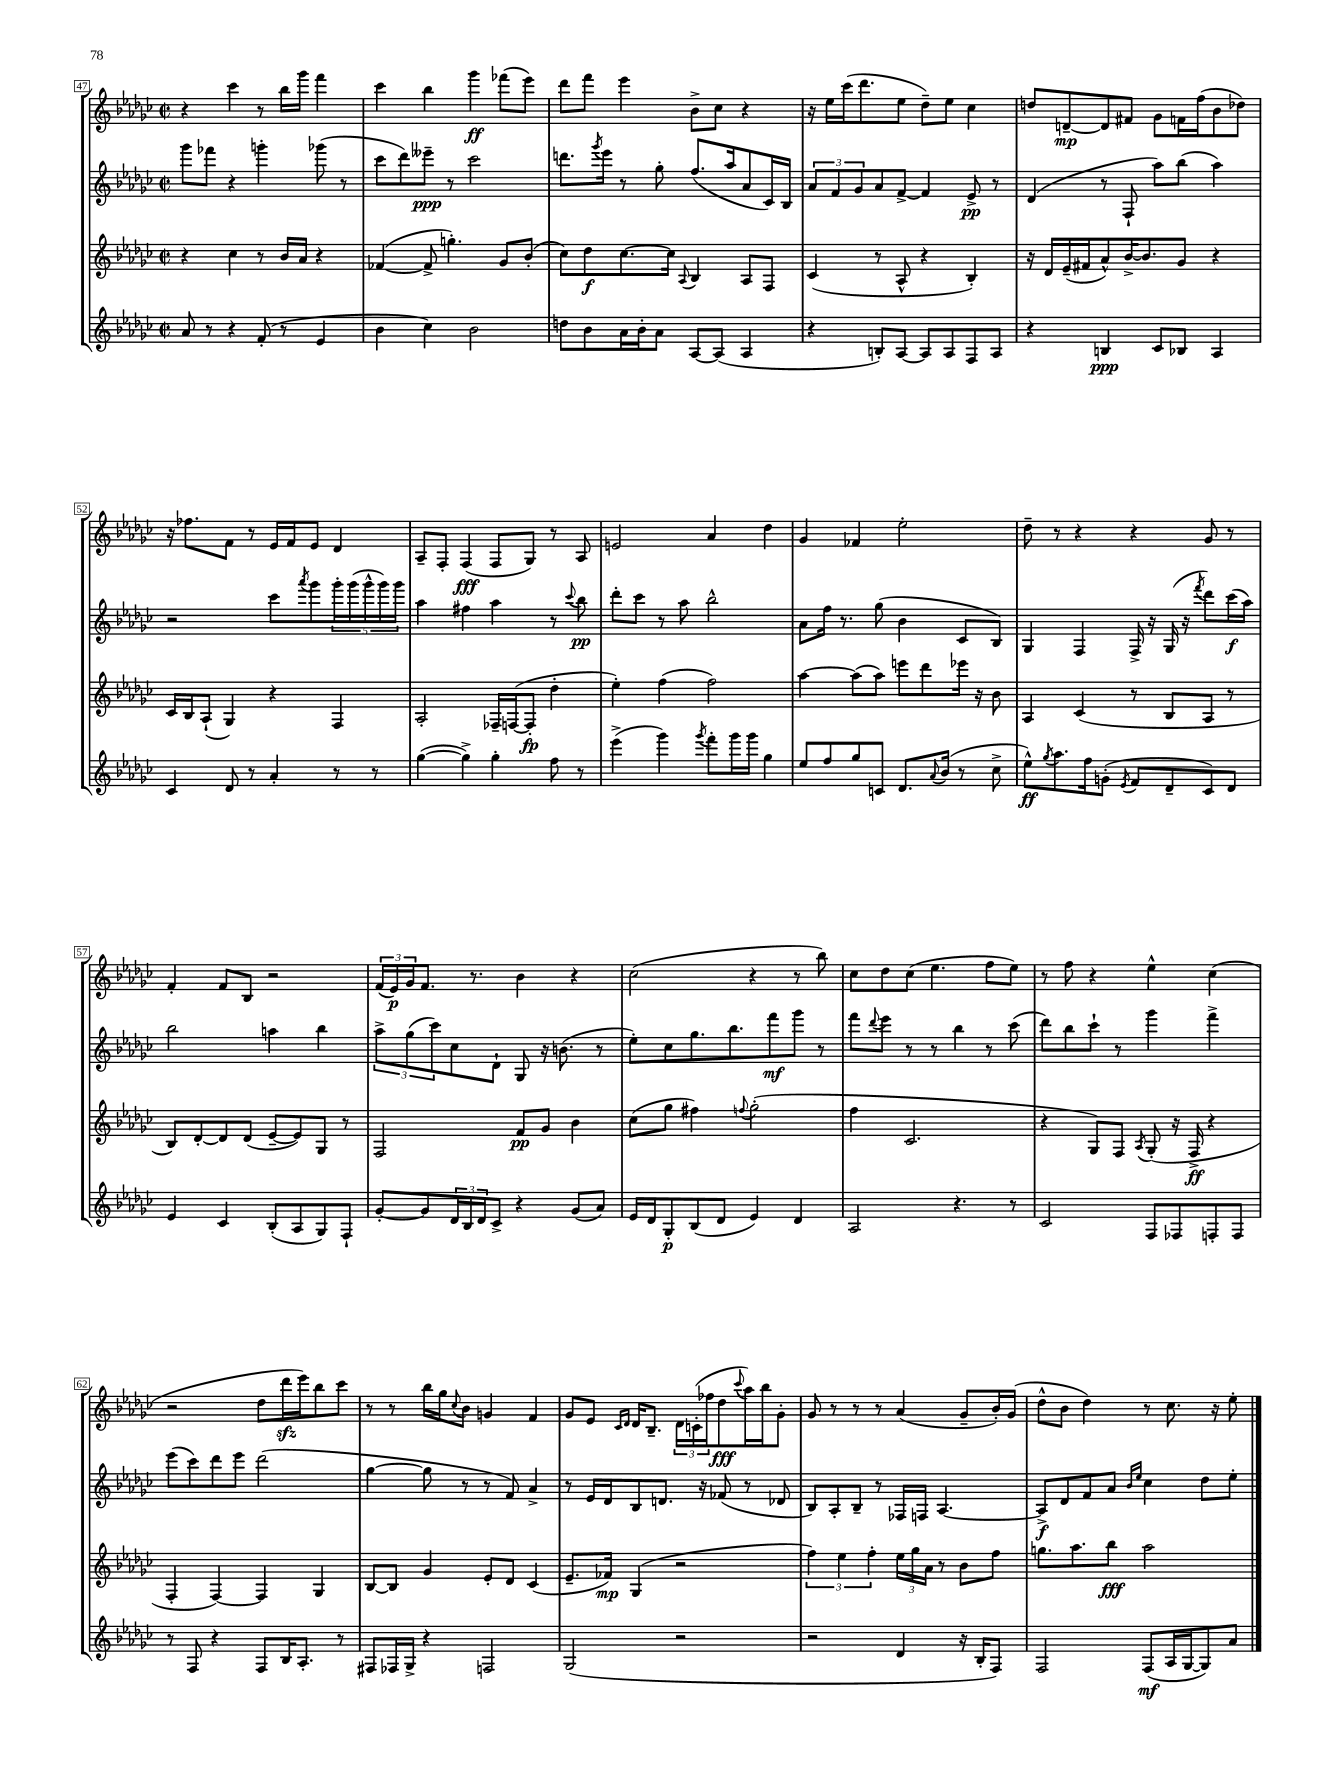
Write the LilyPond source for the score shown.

<<
\new StaffGroup <<
\new Staff = "s0" {
    \clef treble \key ges \major \defaultTimeSignature \time 2/2
    r4 ces'''4 r8 bes''16 ges'''16 f'''4 |
    ces'''4 bes''4 ges'''4\ff fes'''8( ees'''8) |
    des'''8 f'''8 ees'''4 bes'8-> ces''8 r4 |
    r16 ees''16 ces'''16( des'''8. ees''8 des''8--) ees''8 ces''4 |
    d''8 d'8~--\mp d'8 fis'8 ges'8 f'16 f''16( bes'8 des''8) |
    r16 fes''8. f'8 r8 ees'16 f'16 ees'8 des'4 |
    aes8-- f8-. f4\fff( f8 ges8) r8 aes8 |
    e'2 aes'4 des''4 |
    ges'4 fes'4 ees''2-. |
    des''8-- r8 r4 r4 ges'8 r8 |
    f'4-. f'8 bes8 r2 |
    \tuplet 3/2 { f'16( ees'16\p) ges'16 } f'8. r8. bes'4 r4 |
    ces''2( r4 r8 bes''8) |
    ces''8 des''8 ces''8( ees''4. f''8 ees''8) |
    r8 f''8 r4 ees''4-^ ces''4( |
    r2 des''8 des'''16\sfz ees'''16) bes''8 ces'''8 |
    r8 r8 bes''16 ges''16 \appoggiatura { ces''8 } bes'8 g'4 f'4 |
    ges'8 ees'8 \grace { ces'16 des'16 } des'16 bes8.-- \tuplet 3/2 { des'16 c'16-.( fes''16 } des''8\fff \appoggiatura { ces'''8 } aes''16) bes''16 ges'8-. |
    ges'8 r8 r8 r8 aes'4( ges'8-- bes'16-.) ges'16( |
    des''8-^ bes'8 des''4) r8 ces''8. r16 ees''8-. \bar "|." |
}
\new Staff = "s1" {
    \clef treble \key ges \major \defaultTimeSignature \time 2/2
    ges'''8 fes'''8 r4 g'''4-. ges'''8( r8 |
    ces'''8 des'''8) eeses'''8--\ppp r8 ces'''2 |
    d'''8. \acciaccatura { ges'''8 } ees'''16 r8 ges''8-. f''8.( aes''16 aes'8 ces'16) bes16 |
    \tuplet 3/2 { aes'8 f'8 ges'8 } aes'8 f'8~-> f'4 ees'8->\pp r8 |
    des'4( r8 f8-! aes''8) bes''8( aes''4) |
    r2 ces'''8 \acciaccatura { aes'''8 } ges'''8 \tuplet 5/4 { ges'''16-. ges'''16( ges'''16-^ ges'''16) ges'''16 } |
    aes''4 fis''4 aes''4 r8 \appoggiatura { ces'''8 } bes''8\pp |
    des'''8-. ces'''8 r8 aes''8 bes''2-^ |
    aes'8 f''16 r8. ges''8( bes'4 ces'8 bes8) |
    ges4 f4 f16-> r16 ges16( r16 \acciaccatura { f'''8 } des'''8) ces'''16\f( aes''16) |
    bes''2 a''4 bes''4 |
    \tuplet 3/2 { aes''8-> ges''8( ces'''8) } ces''8 des'8-! ges8 r16 b'8.( r8 |
    ees''8-.) ces''8 ges''8. bes''8. f'''8\mf ges'''8 r8 |
    f'''8 \appoggiatura { des'''8 } ees'''8 r8 r8 bes''4 r8 ces'''8( |
    des'''8) bes''8 ces'''8-! r8 ges'''4 f'''4-> |
    ees'''8( ces'''8) des'''8 ees'''8 des'''2( |
    ges''4~ ges''8 r8 r8 f'8) aes'4-> |
    r8 ees'16 des'16 bes8 d'8. r16 fes'8( r8 des'8 |
    bes8) aes8-. bes8-- r8 fes16 f16 aes4.~ |
    aes8->\f des'8 f'8 aes'8 \grace { bes'16 ees''16 } ces''4 des''8 ees''8-. \bar "|." |
}
\new Staff = "s2" {
    \clef treble \key ges \major \defaultTimeSignature \time 2/2
    r4 ces''4 r8 bes'16 aes'16 r4 |
    fes'4~( fes'8-> g''4.-.) ges'8 bes'8-.( |
    ces''8) des''8\f ces''8.~ ces''16 \appoggiatura { aes8 } bes4 aes8 f8 |
    ces'4( r8 aes8-^ r4 bes4-.) |
    r16 des'16 ees'16--( fis'16 aes'8-^) bes'16~-> bes'8. ges'8 r4 |
    ces'16 bes16 aes8-!( ges4) r4 f4 |
    aes2-. fes16-- f16~( f8-.\fp des''4-. |
    ees''4-.) f''4( f''2) |
    aes''4~ aes''8( aes''8) e'''8 des'''8 ees'''16 r16 bes'8 |
    aes4 ces'4( r8 bes8 aes8 r8 |
    bes8) des'8~-. des'8 des'8( ees'8~-- ees'8) ges8 r8 |
    f2 f'8\pp ges'8 bes'4 |
    ces''8( ges''8 fis''4) \appoggiatura { f''8 } ges''2-.( |
    f''4 ces'2. |
    r4 ges8) f8 \acciaccatura { aes8 } ges8-.( r16 f16->\ff r4 |
    f4-. f4~) f4 ges4 |
    bes8~ bes8 ges'4 ees'8-. des'8 ces'4( |
    ees'8.-- fes'16\mp) ges4( r2 |
    \tuplet 3/2 { f''4) ees''4 f''4-. } \tuplet 3/2 { ees''16 ges''16 aes'16 } r8 bes'8 f''8 |
    g''8. aes''8. bes''8\fff aes''2 \bar "|." |
}
\new Staff = "s3" {
    \clef treble \key ges \major \defaultTimeSignature \time 2/2
    aes'8 r8 r4 f'8-.( r8 ees'4 |
    bes'4 ces''4) bes'2 |
    d''8 bes'8 aes'16 bes'16-. aes'8 aes8~ aes8( aes4 |
    r4 b8-.) aes8~ aes8 aes8 f8 aes8 |
    r4 b4\ppp ces'8 bes8 aes4 |
    ces'4 des'8 r8 aes'4-. r8 r8 |
    ges''4~( ges''4->) ges''4-. f''8 r8 |
    ees'''4->( ges'''4) \acciaccatura { ges'''8 } f'''8-. ges'''16 ges'''16 ges''4 |
    ees''8 f''8 ges''8 c'8 des'8. \appoggiatura { aes'8 } bes'16( r8 ces''8-> |
    ees''8-^\ff) \acciaccatura { ges''8 } aes''8. f''16 g'8-.( \acciaccatura { ees'8 } f'8 des'8-- ces'8) des'8 |
    ees'4 ces'4 bes8-.( aes8 ges8) f8-! |
    ges'8~-. ges'8 \tuplet 3/2 { des'16 bes16 des'16 } ces'8-> r4 ges'8( aes'8) |
    ees'16 des'16 ges8-.\p bes8( des'8 ees'4) des'4 |
    aes2 r4. r8 |
    ces'2 f8 fes8 f8-. f8 |
    r8 f8 r4 f8 bes16 aes8.-. r8 |
    fis8 fes16 ges16-> r4 f2 |
    ges2( r2 |
    r2 des'4 r16 bes16-. f8) |
    f2 f8\mf( aes16 ges16~ ges8) aes'8 \bar "|." |
}
>>
>>
\layout { \context { \Score currentBarNumber = #47 \override BarNumber.stencil = #(make-stencil-boxer 0.1 0.3 ly:text-interface::print) } }
